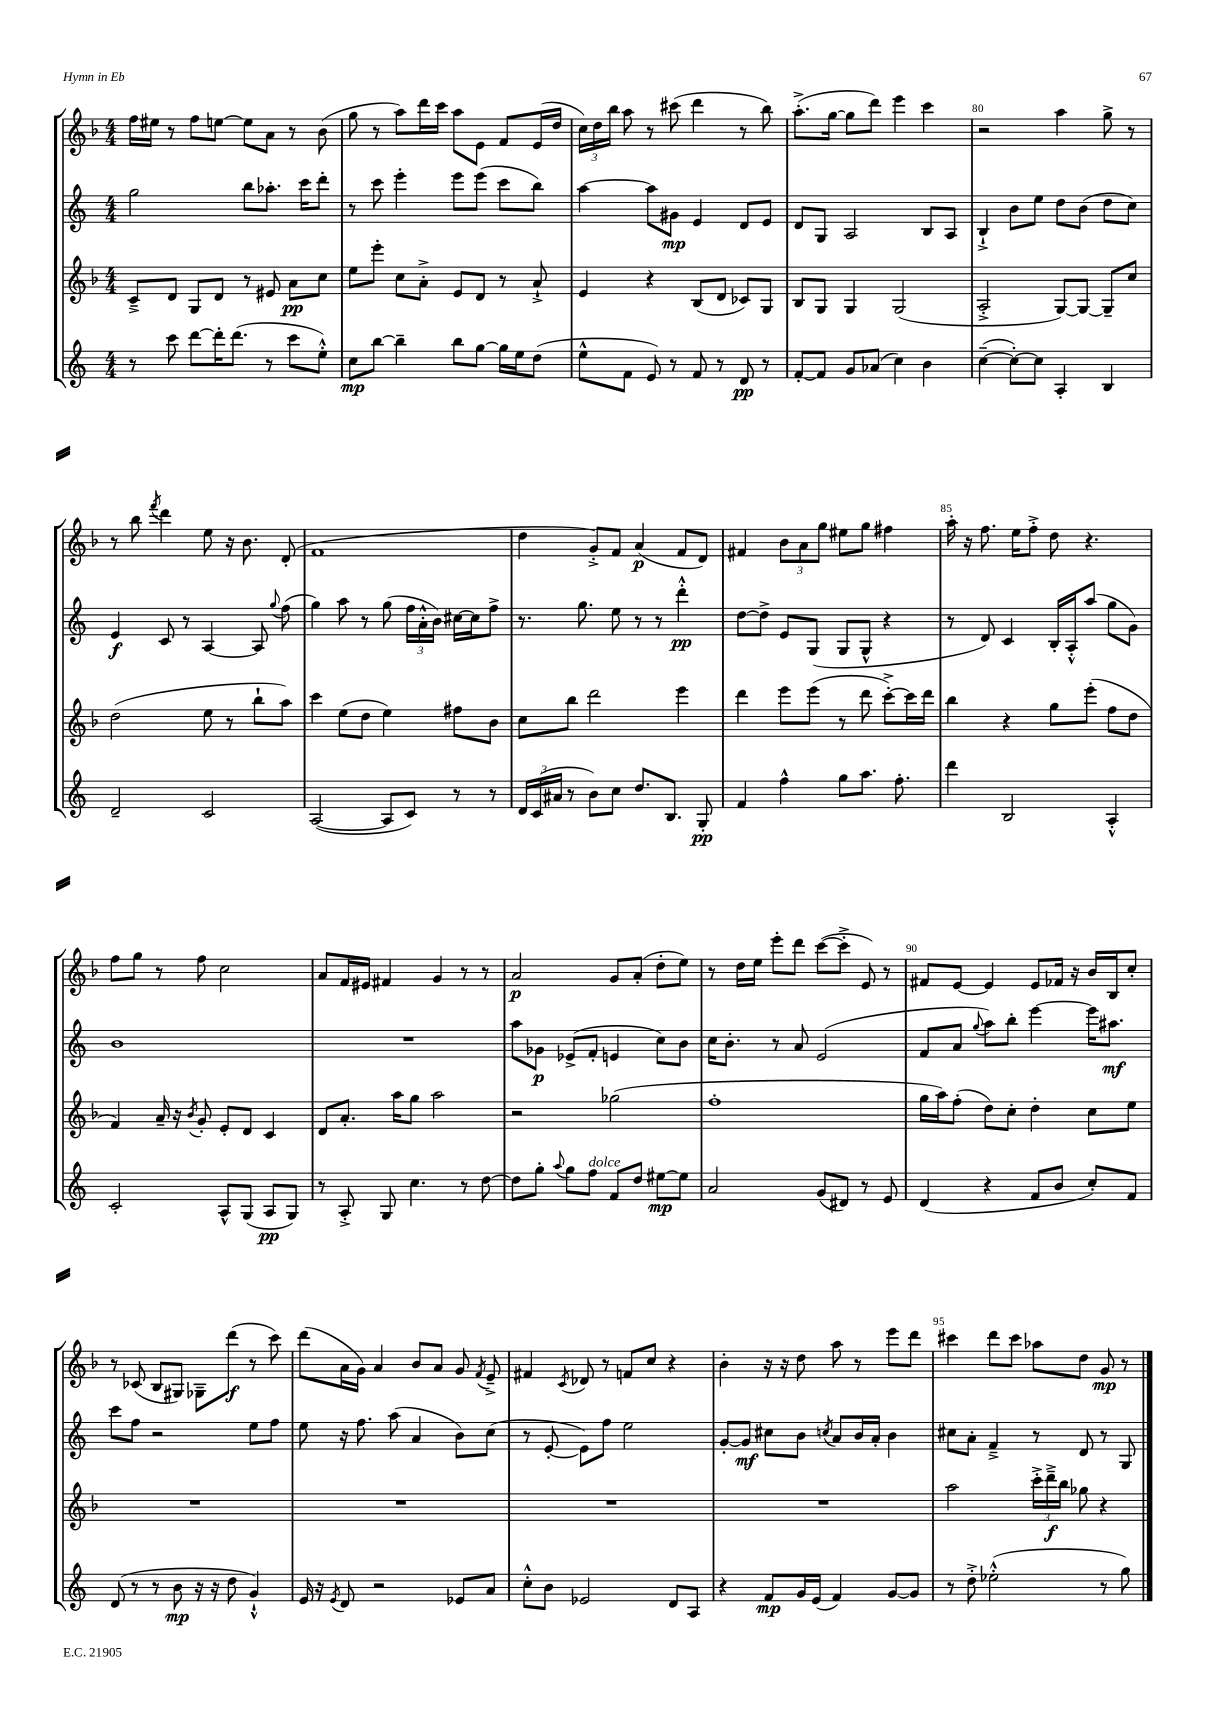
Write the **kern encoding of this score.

**kern	**kern	**kern	**kern
*staff4	*staff3	*staff2	*staff1
*clefG2	*clefG2	*clefG2	*clefG2
*k[]	*k[b-]	*k[]	*k[b-]
*M4/4	*M4/4	*M4/4	*M4/4
8r	8c~^	2gg	16ff
.	.	.	16ee#
8ccc	8d	.	8r
[8ddd	8G	.	8ff
16ddd']	8d	.	[8ee
(8.ddd	.	.	.
.	8r	8bb	8ee]
8r	8e#	8.aa-'	8a
8ccc	8a	.	8r
.	.	16ccc	.
8ee'^^)	8cc	8ddd'	(8b-
=	=	=	=
8cc	8ee	8r	8gg
[8bb	8eee'	8ccc	8r
4bb~]	8cc	4eee'	8aa)
.	8a'^	.	16ddd
.	.	.	16ccc
8bb	8e	8eee	8aa
[8gg	8d	(8eee	8e
16gg]	8r	8ccc	8f
16ee	.	.	.
(8dd	8a`^	8bb)	(16e
.	.	.	16dd
=	=	=	=
8ee^^	4e	[4aa	24cc)
.	.	.	24dd
.	.	.	24bb-
8f	.	.	8aa
8e)	4r	8aa]	8r
8r	.	8g#	(8ccc#
8f	(8B-	4e	4ddd
8r	8d	.	.
8d	8c-)	8d	8r
8r	8G	8e	8bb-)
=	=	=	=
[8f'	8B-	8d	(8.aa'^
8f]	8G	8G	.
.	.	.	[16gg
8g	4G	2A	8gg]
(8a-	.	.	8ddd)
4cc)	(2G	.	4eee
4b	.	8B	4ccc
.	.	8A	.
=	=	=	=
([4cc~	2A'^	4B`^	2r
8cc'_)	.	8b	.
8cc]	.	8ee	.
4A'	[8G)	8dd	4aa
.	8G_	(8b	.
4B	8G~]	8dd	8gg^
.	8cc	8cc)	8r
=	=	=	=
2d~	(2dd	4e	8r
.	.	.	8bb-
.	.	.	8qfff
.	.	8c	4ddd
.	.	8r	.
2c	8ee	[4A	8ee
.	8r	.	16r
.	.	.	8.b-
.	8bb-`	8A]	.
.	.	8qqgg	.
.	8aa)	(8ff	(8d'
=	=	=	=
([2A	4ccc	4gg)	1f
.	(8ee	8aa	.
.	8dd	8r	.
8A]	4ee)	(8gg	.
8c)	.	24ff	.
.	.	24a'^^	.
.	.	24b)	.
8r	8ff#	[16cc#	.
.	.	16cc#]	.
8r	8b-	8ff^	.
=	=	=	=
24d	8cc	8.r	4dd
(24c	.	.	.
24a#	.	.	.
8r	8bb-	.	.
.	.	8.gg	.
8b)	2ddd	.	8g'^)
8cc	.	8ee	8f
8.dd	.	8r	(4a
.	.	8r	.
8.B	.	.	.
.	4eee	4ddd'^^	8f
8G'	.	.	8d)
=	=	=	=
4f	4ddd	[8dd	4f#
.	.	8dd^]	.
4ff^^	8eee	8e	12b-
.	.	.	12a
.	(8eee	(8G	.
.	.	.	12gg
8gg	8r	8G	8ee#
8.aa	8ddd	8G^^	8gg
.	[8ccc'^)	4r	4ff#
8.ff'	.	.	.
.	16ccc]	.	.
.	16ddd	.	.
=	=	=	=
4ddd	4bb-	8r	16aa'
.	.	.	16r
.	.	8d)	8.ff
2B	4r	4c	.
.	.	.	16ee
.	.	.	8ff'^
.	8gg	16B'	8dd
.	.	16A'^^	.
.	(8eee'	(8aa	4.r
4A'^^	8ff	8gg	.
.	8dd	8g)	.
=	=	=	=
2c'	4f)	1b	8ff
.	.	.	8gg
.	16a~	.	8r
.	16r	.	.
.	8qb-	.	.
.	8g'	.	8ff
8A^^	8e'	.	2cc
(8G	8d	.	.
8A	4c	.	.
8G)	.	.	.
=	=	=	=
8r	8d	1r	8a
8A'^	8.a'	.	16f
.	.	.	16e#
8G	.	.	4f#
.	16aa	.	.
4.cc	8gg	.	.
.	2aa	.	4g
8r	.	.	8r
[8dd	.	.	8r
=	=	=	=
8dd]	2r	8aa	2a
8gg'	.	8g-	.
8qqaa	.	.	.
8gg	.	(8e-^	.
8ff	.	8f'	.
8f	(2gg-	4e	8g
8dd	.	.	(8a'
[8ee#	.	8cc)	8dd'
8ee#]	.	8b	8ee)
=	=	=	=
2a	1ff'	16cc	8r
.	.	8.b'	.
.	.	.	16dd
.	.	.	16ee
.	.	8r	8eee'
.	.	8a	8ddd
(8g	.	(2e	([8ccc
8d#)	.	.	8ccc'^]
8r	.	.	8e)
8e	.	.	8r
=	=	=	=
(4d	16gg	8f	8f#
.	16aa)	.	.
.	(8ff'	8a	[8e
.	.	8qqgg	.
4r	8dd)	8aa)	4e]
.	8cc'	8bb'	.
8f	4dd'	[4eee	8e
8b	.	.	16f-
.	.	.	16r
8cc')	8cc	16eee]	16b-
.	.	8.aa#	16B-
8f	8ee	.	8cc'
=	=	=	=
(8d	1r	8ccc	8r
8r	.	8ff	(8c-
8r	.	2r	8B-
8b	.	.	8G#)
16r	.	.	8G-~
16r	.	.	.
8dd	.	.	(8ddd
4g`^^)	.	8ee	8r
.	.	8ff	8ccc)
=	=	=	=
16e	1r	8ee	(8ddd
16r	.	.	.
8qe	.	.	.
8d	.	16r	16a
.	.	8.ff	16g)
2r	.	.	4a
.	.	(8aa	.
.	.	4a	8b-
.	.	.	8a
8e-	.	8b)	8g
.	.	.	8qf
8a	.	(8cc	8e~^
=	=	=	=
8cc'^^	1r	8r	4f#
8b	.	[8e'	.
.	.	.	8qc
2e-	.	8e])	8d-
.	.	8ff	8r
.	.	2ee	8f
.	.	.	8cc
8d	.	.	4r
8A	.	.	.
=	=	=	=
4r	1r	[8g'	4b-'
.	.	8g]	.
8f	.	8cc#	16r
.	.	.	16r
16g	.	8b	8dd
(16e	.	.	.
.	.	8qcc	.
4f)	.	8a	8aa
.	.	16b	8r
.	.	16a'	.
[8g	.	4b	8eee
8g]	.	.	8ddd
=	=	=	=
8r	2aa	8cc#	4ccc#
8dd'^	.	8a'	.
(2ee-'^^	.	4f~^	8ddd
.	.	.	8ccc#
.	24ccc'^	8r	8aa-
.	24ddd~^	.	.
.	24bb-	.	.
.	8gg-	8d	8dd
8r	4r	8r	8g
8gg)	.	8G	8r
==	==	==	==
*-	*-	*-	*-
